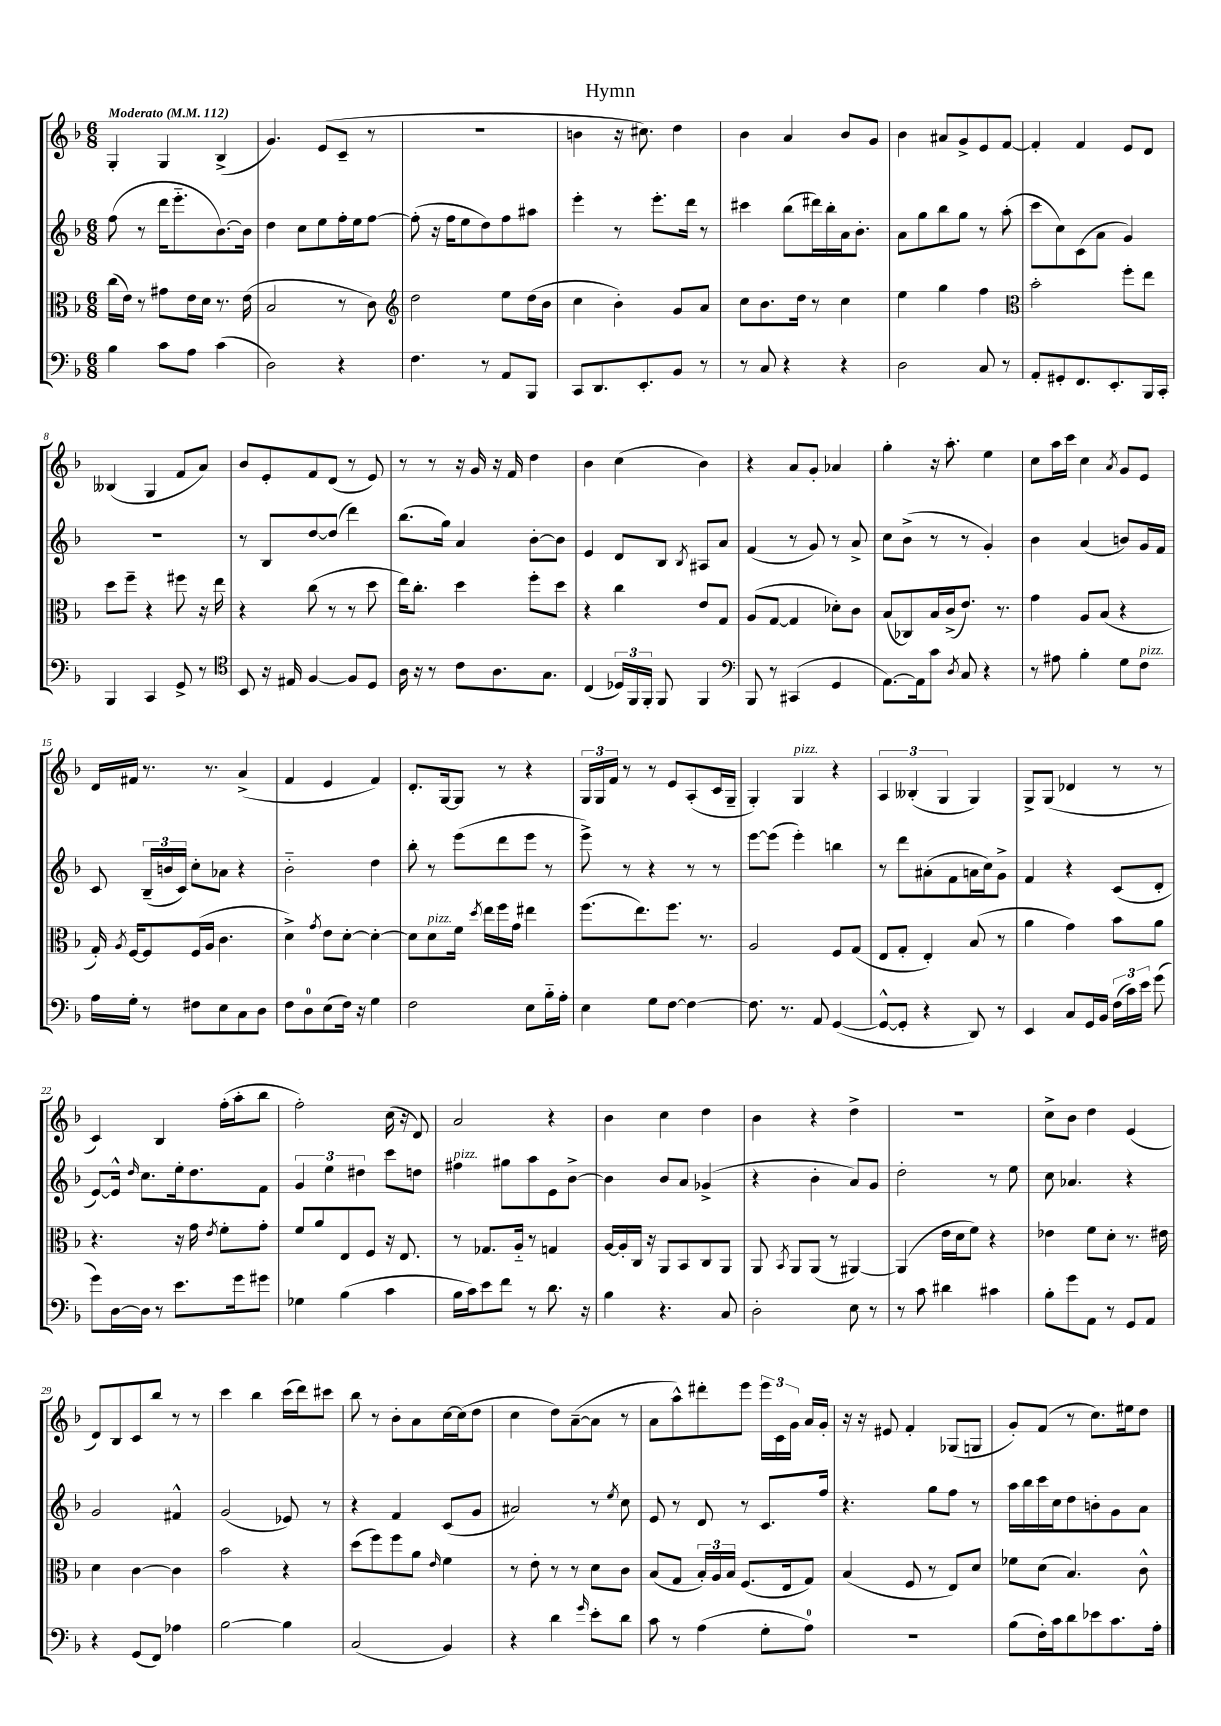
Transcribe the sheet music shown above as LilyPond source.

\header { title = "Hymn" }
<<
\new StaffGroup <<
\new Staff = "s0" {
    \clef treble \key f \major \numericTimeSignature \time 6/8 \tempo "Moderato" 4 = 112
    \autoBeamOff g4-. g4 bes4->( |
    g'4.) e'8[( c'8]-- r8 |
    R2. |
    b'4 r16 cis''8.) d''4 |
    bes'4 a'4 bes'8[ g'8] |
    bes'4 ais'8[ g'8-> e'8 f'8]~ |
    f'4-. f'4 e'8[ d'8] |
    beses4( g4 f'8[ a'8]) |
    bes'8[ e'8-. f'8 d'8]( r8 e'8) |
    r8 r8 r16 g'16 r16 f'16 d''4 |
    bes'4 c''4( bes'4) |
    r4 a'8[ g'8]-. aes'4 |
    g''4-. r16 a''8.-. e''4 |
    c''8[ a''16 c'''16] c''4 \acciaccatura { a'8 } g'8[ e'8] |
    d'16[ fis'16] r8. r8. a'4->( |
    f'4 e'4 f'4) |
    d'8.[-. g16~ g8] r8 r4 |
    \tuplet 3/2 { g16[ g16 f'16] } r8 r8 e'8[ a8-.( c'16 g16]-- |
    g4-.) g4^\markup { \italic "pizz." } r4 |
    \tuplet 3/2 { a4 beses4-.( g4 } g4) |
    g8[-> g8]( des'4 r8 r8 |
    c'4) bes4 f''16[-.( a''16-. bes''8] |
    f''2-.) c''16( r16 d'8) |
    a'2 r4 |
    bes'4 c''4 d''4 |
    bes'4 r4 d''4-> |
    R2. |
    c''8[-> bes'8] d''4 e'4( |
    d'8[) bes8 c'8 bes''8] r8 r8 |
    c'''4 bes''4 c'''16[( d'''16) cis'''8] |
    bes''8 r8 bes'8[-. a'8 c''16~ c''16( d''8] |
    c''4 d''8[) a'8~--( a'8] r8 |
    a'8[ a''8-^) dis'''8-. e'''8] \tuplet 3/2 { e'''16[ c'16 g'16] } a'16[ g'16]-. |
    r16 r16 eis'8 f'4-. ges8[( g8] |
    g'8[-.) f'8]( r8 c''8.[) eis''16 d''8] \bar "|." |
}
\new Staff = "s1" {
    \clef treble \key f \major \numericTimeSignature \time 6/8
    \autoBeamOff f''8( r8 d'''16[ e'''8.-_ bes'8.~) bes'16] |
    d''4 c''8[ e''8 f''16-. e''16 f''8]~ |
    f''8-.( r16 f''16[ e''8 d''8) f''8 ais''8] |
    e'''4-. r8 e'''8.[-. d'''16] r8 |
    cis'''4 bes''8[( dis'''16) bes''16-. a'16 bes'8.]-. |
    a'8[ g''8 bes''8 g''8] r8 a''8-.( |
    c'''8[ c''8) c'8( a'8] g'4) |
    R2. |
    r8 bes8[ d''8~ d''8]( d'''4) |
    bes''8.[( g''16]) a'4 bes'8[~-. bes'8] |
    e'4 d'8[ bes8] \acciaccatura { bes8 } ais8[ a'8] |
    f'4( r8 g'8) r8 a'8-> |
    c''8[ bes'8]->( r8 r8 g'4-.) |
    bes'4 a'4( b'8[) g'16 f'16] |
    c'8 \tuplet 3/2 { bes16[--( b'16 c'16]) } c''8[-. aes'8] r4 |
    bes'2-_ d''4 |
    bes''8-. r8 e'''8[( d'''8 e'''8] r8 |
    e'''8->) r8 r4 r8 r8 |
    e'''8[~ e'''8]( e'''4-.) b''4 |
    r8 d'''8[ ais'8-.( f'8 a'16 c''16) g'8]-> |
    f'4 r4 c'8[( d'8]-. |
    e'8[~) e'16]-^ \grace { d''16 } c''8.[ e''16-. d''8. f'8] |
    \tuplet 3/2 { g'4 e''4 dis''4 } c'''8[ d''8] |
    fis''4^\markup { \italic "pizz." } gis''8[ a''8 e'8 bes'8]~-> |
    bes'4 bes'8[ a'8] ges'4->( |
    r4 bes'4-. a'8[) g'8] |
    d''2-. r8 e''8 |
    c''8 aes'4. r4 |
    g'2 fis'4-^ |
    g'2( ees'8) r8 |
    r4 f'4 c'8[( g'8] |
    ais'2) r8 \acciaccatura { e''8 } c''8 |
    e'8 r8 d'8 r8 c'8.[ f''16] |
    r4. g''8[ f''8] r8 |
    a''16[ bes''16 c'''16 c''16 d''8 b'8-. g'8 a'8] \bar "|." |
}
\new Staff = "s2" {
    \clef alto \key f \major \numericTimeSignature \time 6/8
    \autoBeamOff c''16[( e'16]) r8 gis'8[ e'16 d'16] r8. e'16( |
    bes2 r8 c'8) |
    \clef treble d''2 e''8[ d''16( bes'16] |
    c''4 bes'4-.) g'8[ a'8] |
    c''8[ bes'8. d''16] r8 c''4 |
    e''4 g''4 f''4 |
    \clef alto bes'2-. f''8[-. e''8] |
    d''8[ f''8]-- r4 fis''8 r16 e''16 |
    r4 c''8( r8 r8 d''8 |
    e''16[) c''8.]-. d''4 f''8[-. d''8] |
    r4 c''4 e'8[ g8] |
    a8[( g8]~ g4 des'8[-.) c'8] |
    bes8[( ces8) bes16 c'16->( e'8.]) r8. |
    g'4 a8[ bes8]( r4 |
    g16-.) \acciaccatura { a8 } f16[~ f8 f16( a16] c'4. |
    d'4->) \acciaccatura { g'8 } e'8[ d'8]~-. d'4~-. |
    d'8[ d'8^\markup { \italic "pizz." } f'16] \acciaccatura { d''8 } e''16[ f''16 g'16] eis''4 |
    f''8.[( e''8.) f''8.] r8. |
    a2 f8[ g8]( |
    e8[ g8]-. e4-.) bes8( r8 |
    a'4 g'4) bes'8[ a'8] |
    r4. r16 g'16 \acciaccatura { e'8 } f'8[-. g'8]-. |
    f'8[ a'8 e8 f8] r16 e8. |
    r8 ges8.[ a16]-_ r8 g4 |
    a16[~ a16-. c16] r16 a,8[ bes,8 c8 a,8] |
    a,8 \acciaccatura { bes,8 } a,8[ a,8]( r8 ais,4~) |
    ais,4( e'16[ d'16 f'8]) r4 |
    ees'4 f'8[ d'8]-. r8. eis'16 |
    d'4 c'4~ c'4 |
    bes'2 r4 |
    d''8[( f''8) f''8 a'8] \grace { e'16 } f'4 |
    r8 e'8-. r8 r8 d'8[ c'8] |
    bes8[( g8] \tuplet 3/2 { bes16[-.) a16 bes16] } f8.[( e16 g8]) |
    bes4( f8 r8 e8[) d'8] |
    fes'8[ d'8]( bes4.) c'8-^ \bar "|." |
}
\new Staff = "s3" {
    \clef bass \key f \major \numericTimeSignature \time 6/8
    \autoBeamOff bes4 c'8[ a8] c'4( |
    d2) r4 |
    f4. r8 a,8[ bes,,8] |
    c,8[ d,8. e,8.-. bes,8] r8 |
    r8 c8 r4 r4 |
    d2 c8 r8 |
    a,8[-. gis,8-. f,8. e,8.-. bes,,16 c,16]-. |
    bes,,4 c,4 g,8-> r8 |
    \clef tenor bes,8 r16 eis16 f4~ f8[ d8] |
    a16 r16 r8 c'8[ a8. g8.] |
    c4( \tuplet 3/2 { des16[) f,16 f,16]-. } f,8 f,4 |
    \clef bass bes,,8 r8 cis,4( g,4 |
    a,8.[~) a,16 c'8] \acciaccatura { d8 } c8 r4 |
    r8 ais8 bes4-. g8[ f8]^\markup { \italic "pizz." } |
    a16[ g16]-. r8 fis8[ e8 c8 d8] |
    f8[ d8-0 e8( f16]) r16 g4 |
    f2 e8[ bes16-_ a16]-. |
    e4 g8[ f8]~ f4~ |
    f8. r8. a,8 g,4~( |
    g,8[~-^ g,8]-. r4 d,8) r8 |
    e,4 c8[ g,16 bes,16] \tuplet 3/2 { f16[( c'16) e'16] } g'8( |
    g'8[) d16~ d16] r8 e'8.[ g'16 gis'8] |
    ges4 bes4( c'4 |
    bes16[ c'16) e'8 f'8] r8 d'8. r16 |
    bes4 r4. c8 |
    d2-. e8 r8 |
    r8 c'8 dis'4 cis'4 |
    bes8[-. g'8 a,8] r8 g,8[ a,8] |
    r4 g,8[( f,8]) aes4 |
    bes2~ bes4 |
    c2( bes,4) |
    r4 d'4 \grace { g'16 } e'8[-. d'8] |
    c'8 r8 a4( g8[-. a8]-0) |
    R2. |
    bes8[( f16-.) c'16 d'8 ees'8 c'8. a16]-. \bar "|." |
}
>>
>>
